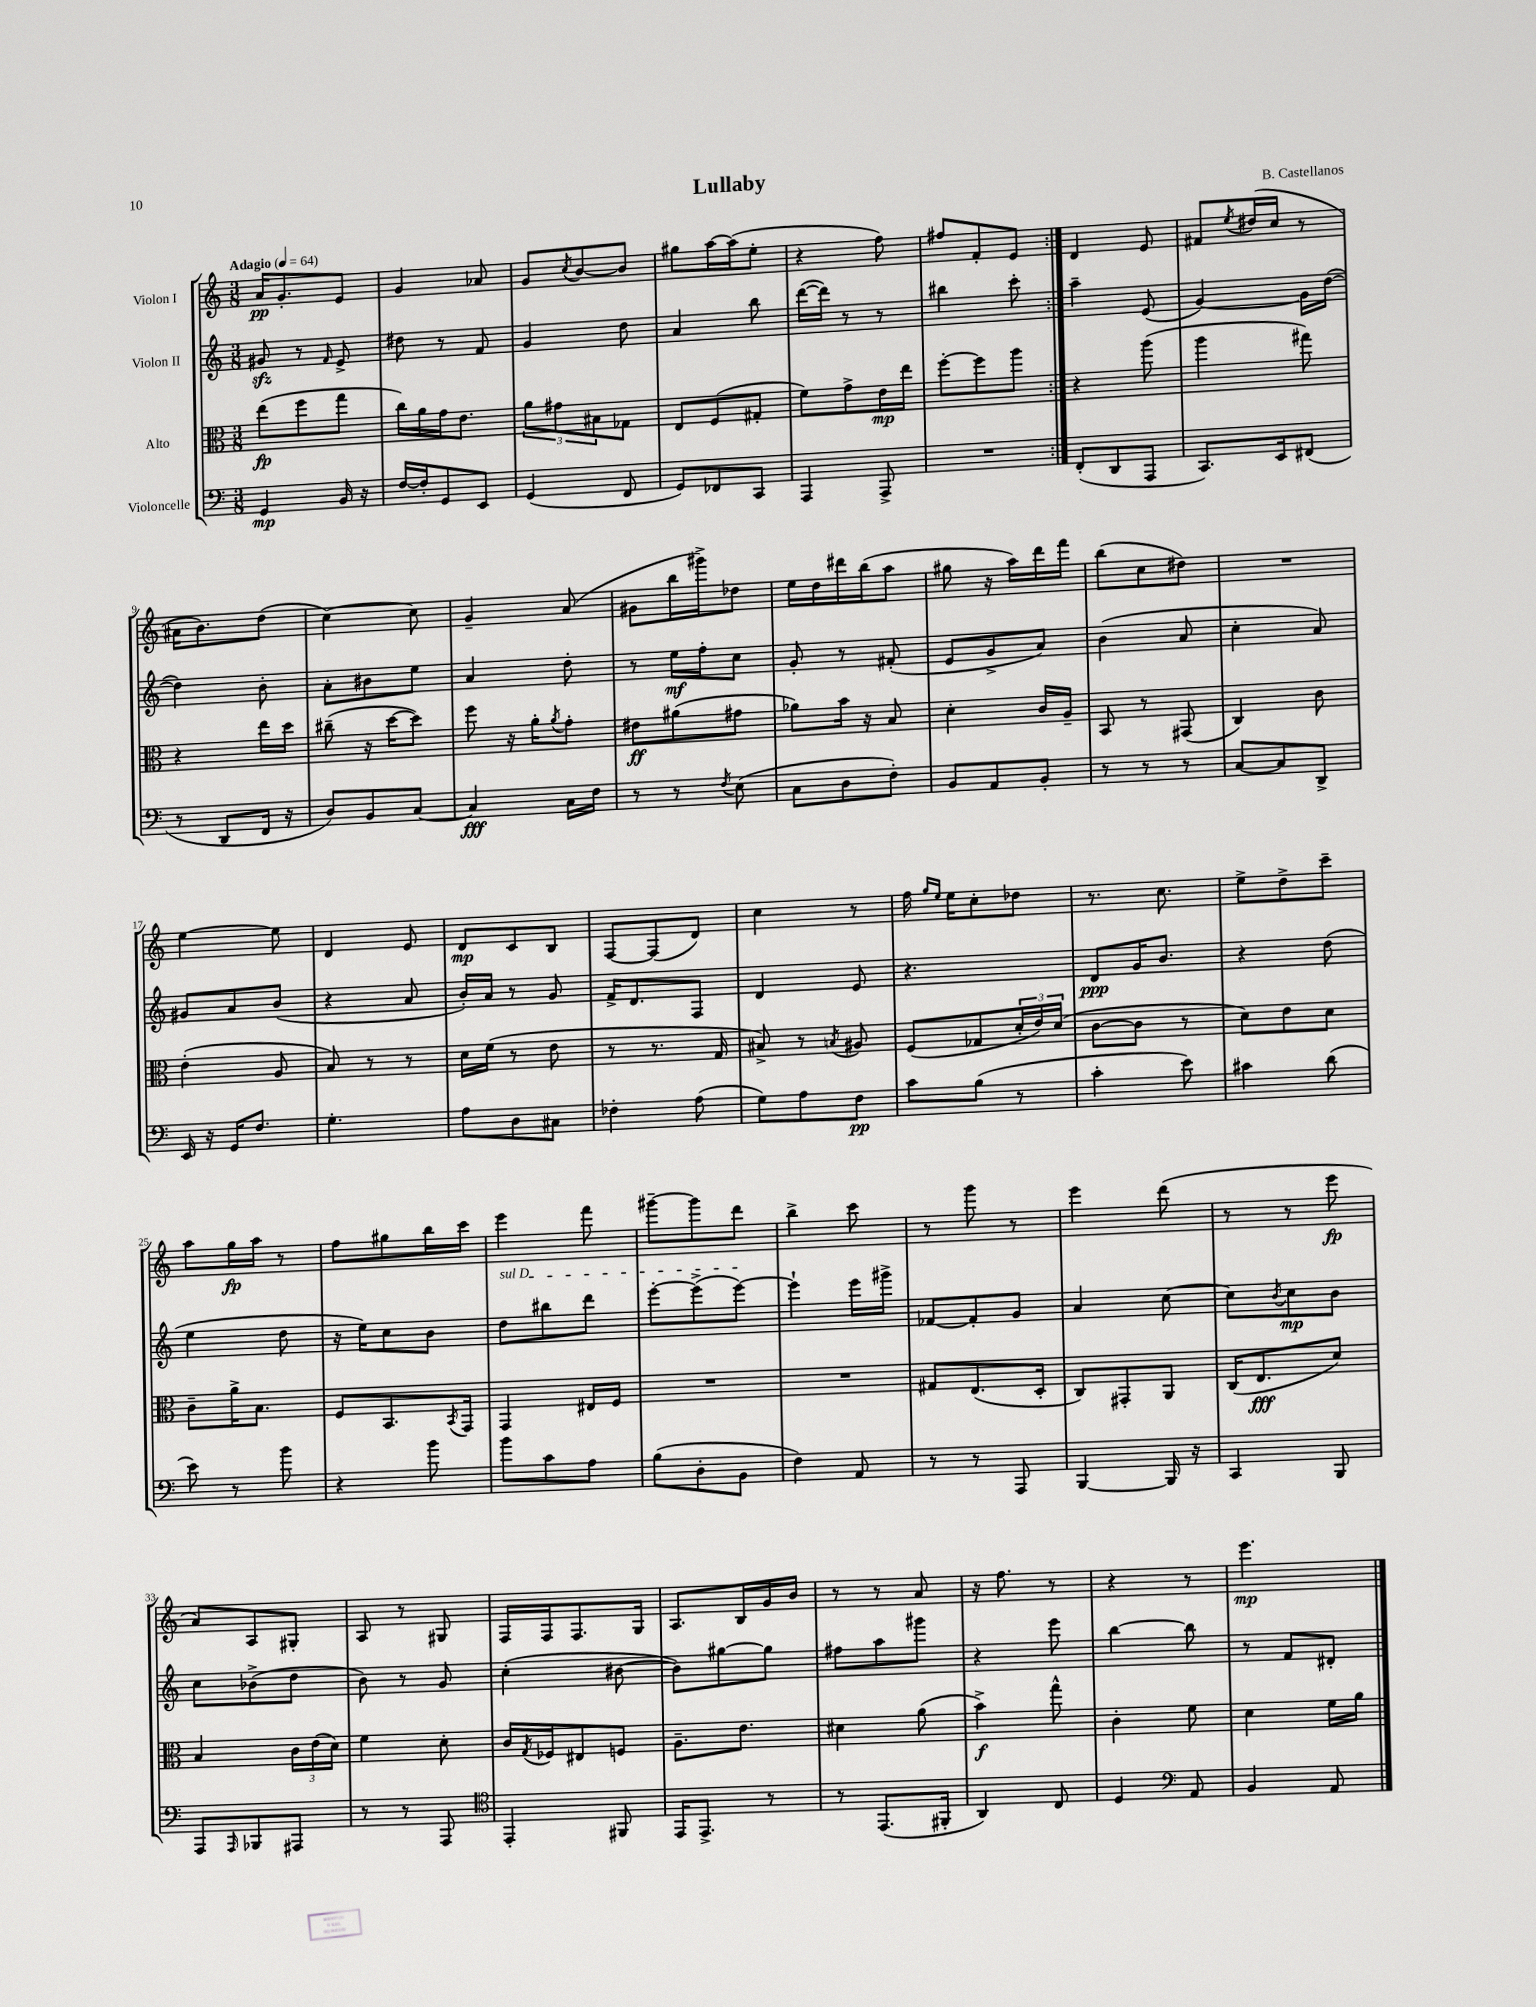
\header { title = "Lullaby" composer = "B. Castellanos" }
<<
\new StaffGroup <<
\new Staff = "s0" \with { instrumentName = "Violon I" } {
    \clef treble \key c \major \numericTimeSignature \time 3/8 \tempo "Adagio" 4 = 64
    \repeat volta 2 { a'16\pp g'8.-. e'8 |
    g'4 aes'8 |
    g'8 \acciaccatura { c''8 } b'8~ b'8 |
    gis''8 a''16~ a''16( e''8-. |
    r4 f''8) |
    fis''8 f'8-. e'8 | }
    d'4 e'8 |
    fis'8 \acciaccatura { e''8 } dis''16( c''16 r8 |
    ais'16 b'8.) d''8( |
    c''4~) c''8 |
    g'4-- a'8( |
    gis'8 b''16 gis'''16->) des''8 |
    e''16 d''16 dis'''16 b''16( a''8 |
    gis''8 r16 a''16) d'''16 f'''16 |
    b''8( c''8 dis''8) |
    R4. |
    e''4~ e''8 |
    d'4 e'8 |
    d'8\mp c'8 b8 |
    f8~ f8( d'8) |
    c''4 r8 |
    f''16 \grace { g''16 e''16 } e''16 c''8-. des''8 |
    r8. c''8. |
    e''8-> d''8-> c'''8-- |
    a''8 g''16\fp a''16 r8 |
    f''8 gis''8 b''16 c'''16 |
    e'''4 f'''8 |
    gis'''8~-- gis'''8 d'''8 |
    b''4-> c'''8 |
    r8 g'''8 r8 |
    e'''4 d'''8( |
    r8 r8 e'''8\fp |
    a'8) a8 gis8-. |
    a8 r8 gis8 |
    f16 f16 f8. g16 |
    a8. b16 g'16 b'16 |
    r8 r8 a'8 |
    r16 f''8. r8 |
    r4 r8 |
    e'''4.\mp \bar "|." |
}
\new Staff = "s1" \with { instrumentName = "Violon II" } {
    \clef treble \key c \major \numericTimeSignature \time 3/8
    \repeat volta 2 { gis'8\sfz r8 \grace { f'16 } e'8-> |
    dis''8 r8 f'8 |
    g'4 d''8 |
    a'4 b''8 |
    d'''16~( d'''16) r8 r8 |
    bis''4 c'''8-. | }
    a''4-- e'8( |
    g'4~) g'16 d''16~( |
    d''4) b'8-. |
    a'8-. bis'8 e''8 |
    a'4 d''8-. |
    r8 e''16\mf f''16-. c''8 |
    g'8-. r8 fis'8-.( |
    e'8 g'8-> a'8) |
    b'4( a'8 |
    c''4-. a'8) |
    gis'8 a'8 b'8( |
    r4 a'8 |
    b'16-.) a'16 r8 g'8 |
    f'16-> d'8. f8 |
    d'4 e'8 |
    r4. |
    d'8\ppp g'16 b'8. |
    r4 d''8( |
    e''4 d''8 |
    r16 e''16) c''8 b'8 |
    \once \override TextSpanner.bound-details.left.text = \markup { \italic "sul D" } d''8\startTextSpan bis''8 d'''8 |
    e'''8~-. e'''8->( e'''8~\stopTextSpan) |
    e'''4-! e'''16 gis'''16-> |
    fes'8~ fes'8-. g'8 |
    a'4 c''8~ |
    c''8 \acciaccatura { b'8 } c''8\mp b'8 |
    c''8 bes'8->( d''8 |
    b'8) r8 g'8 |
    c''4-.( bis'8~ |
    bis'8) gis''8~ gis''8 |
    fis''8 a''8 gis'''8 |
    r4 e'''8 |
    b''4~ b''8 |
    r8 f'8 dis'8-. \bar "|." |
}
\new Staff = "s2" \with { instrumentName = "Alto" } {
    \clef alto \key c \major \numericTimeSignature \time 3/8
    \repeat volta 2 { e''8\fp( f''8 g''8 |
    c''16) a'16 g'16 e'8. |
    \tuplet 3/2 { a'8 gis'8 bis8 } ges8 |
    e8 f8( gis8-. |
    f'8) g'8-> e'16\mp e''16 |
    f''8~-. f''8 a''8 | }
    r4 a''8( |
    a''4 gis''8) |
    r4 e''16 d''16 |
    cis''8--( r16 d''16~ d''8) |
    f''8 r16 a'16-. \acciaccatura { a'8 } g'8-. |
    eis'8\ff ais'8( gis'8 |
    aes'8) b'16 r16 b8 |
    d'4-. c'16 a16-- |
    b,8 r8 gis,8( |
    c4) c'8 |
    e'4-.( a8 |
    b8) r8 r8 |
    d'16 f'16( r8 e'8 |
    r8 r8. g16 |
    bis8->) r8 \acciaccatura { b8 } ais8 |
    f8( ges8 \tuplet 3/2 { d'16-. e'16) d'16( } |
    c'8~ c'8 r8 |
    d'8) e'8 d'8 |
    c'8-- a'16-> b8. |
    f8 b,8. \acciaccatura { b,8 } g,16 |
    g,4 eis16 f16 |
    R4. |
    R4. |
    gis8 e8.( d16-. |
    c8) gis,8-. a,8 |
    c16( e8.\fff d'8) |
    b4 \tuplet 3/2 { c'16 e'16( d'16) } |
    f'4 d'8-. |
    c'16 \acciaccatura { g8 } fes16 eis8 f8 |
    a8.-- e'8. |
    dis'4 a'8( |
    b'4->\f) g''8-^ |
    c'4-. f'8 |
    d'4 f'16 a'16 \bar "|." |
}
\new Staff = "s3" \with { instrumentName = "Violoncelle" } {
    \clef bass \key c \major \numericTimeSignature \time 3/8
    \repeat volta 2 { g,4\mp b,16 r16 |
    f16~ f16-. g,8 e,8 |
    g,4( f,8 |
    g,8) fes,8 c,8 |
    a,,4 a,,8-> |
    R4. | }
    f,8-.( d,8 a,,8 |
    c,8.) e,16 fis,8( |
    r8 d,8 f,16 r16 |
    d8) b,8 c8~ |
    c4\fff c16 f16 |
    r8 r8 \acciaccatura { f8 } e8( |
    c8 d8 f8-.) |
    b,8 a,8 b,8-. |
    r8 r8 r8 |
    c8~ c8 d,8-> |
    e,16 r16 g,16 f8. |
    g4.-. |
    a8 d8 cis8 |
    fes4-. a8( |
    g8) a8 f8\pp |
    c'8 b8( r8 |
    c'4-. e'8) |
    cis'4 d'8( |
    e'8) r8 b'8 |
    r4 b'8 |
    b'8 c'8 a8 |
    b8( d8-. b,8 |
    f4) a,8 |
    r8 r8 a,,8 |
    b,,4~ b,,16 r16 |
    c,4 b,,8 |
    a,,8 \grace { a,,16 } bes,,8 ais,,8 |
    r8 r8 a,,8 |
    \clef tenor e,4-. fis,8 |
    e,16 e,8.-> r8 |
    r8 e,8.( fis,16-. |
    a,4) c8 |
    d4 \clef bass a,8 |
    b,4 a,8 \bar "|." |
}
>>
>>
